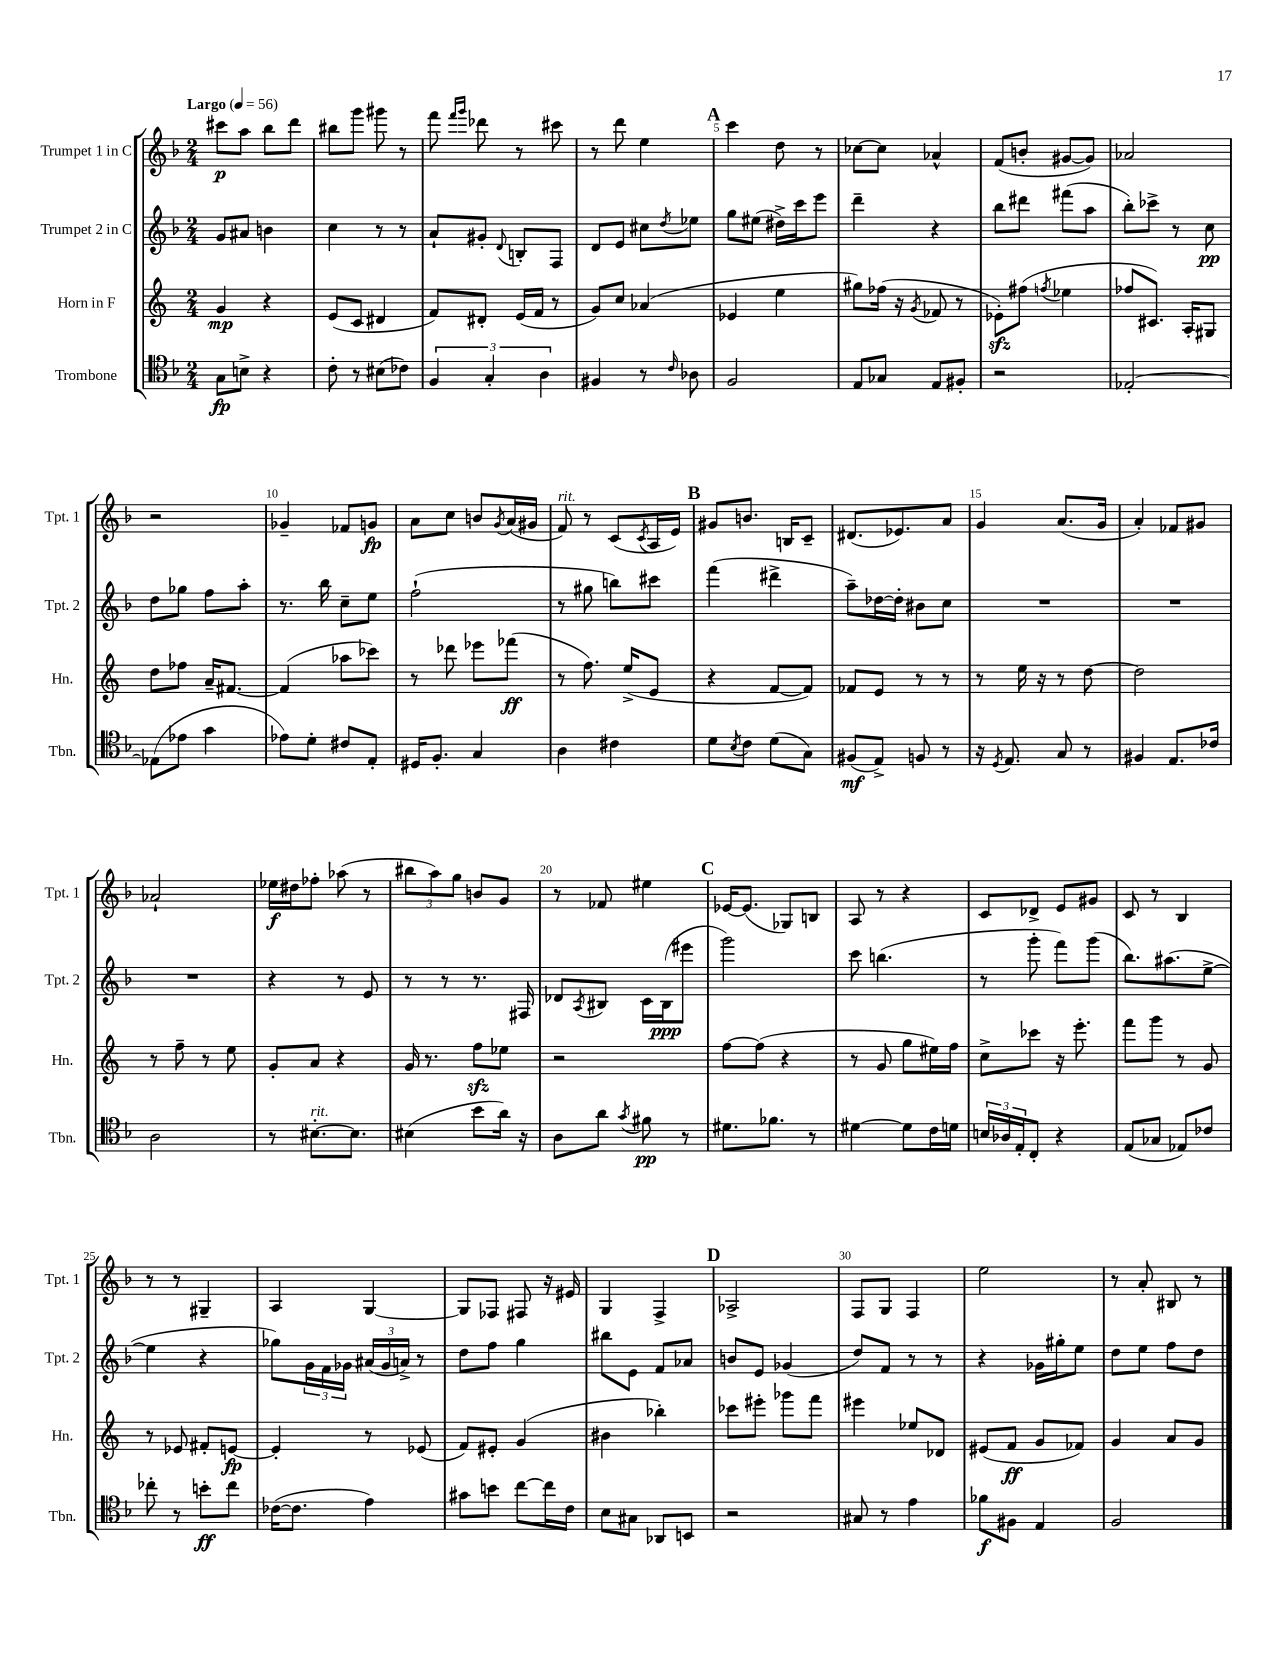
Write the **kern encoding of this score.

**kern	**dynam	**kern	**dynam	**kern	**dynam	**kern	**dynam
*part4	*part4	*part3	*part3	*part2	*part2	*part1	*part1
*staff4	*staff4	*staff3	*staff3	*staff2	*staff2	*staff1	*staff1
*I"Trombone	*	*I"Horn in F	*	*I"Trumpet 2 in C	*	*I"Trumpet 1 in C	*
*I'Tbn.	*	*I'Hn.	*	*I'Tpt. 2	*	*I'Tpt. 1	*
*clefC4	*	*clefG2	*	*clefG2	*	*clefG2	*
*k[b-]	*	*k[]	*	*k[b-]	*	*k[b-]	*
*M2/4	*	*M2/4	*	*M2/4	*	*M2/4	*
*MM56	*	*MM56	*	*MM56	*	*MM56	*
=1	=1	=1	=1	=1	=1	=1	=1
!	!	!	!	!	!	!LO:TX:a:B:t=Largo	!
8G\L	fp	4g/	mp	8g/L	.	8ccc#X\L	p
8Bn^\J	.	.	.	8a#X/J	.	8aa\J	.
4r	.	4r	.	4bn\	.	8bb-\L	.
.	.	.	.	.	.	8ddd\J	.
=2	=2	=2	=2	=2	=2	=2	=2
8c'\	.	(8e/L	.	4cc\	.	8bb#X\L	.
8r	.	8c/J	.	.	.	8ggg\J	.
(8B#X\L	.	4d#X/	.	8r	.	8ggg#X\	.
8c-X\J)	.	.	.	8r	.	8r	.
=3	=3	=3	=3	=3	=3	=3	=3
6F/	.	8f/L)	.	8a`/L	.	8fff\	.
.	.	.	.	.	.	16qqfff/LL	.
.	.	.	.	.	.	16qqggg/JJ	.
.	.	8d#X'/J	.	8g#X'/J	.	8ddd-X\	.
6G'/	.	.	.	.	.	.	.
.	.	.	.	8qqd/	.	.	.
.	.	(16e/LL	.	8Bn'/L	.	8r	.
.	.	16f/JJ	.	.	.	.	.
6A\	.	.	.	.	.	.	.
.	.	8r	.	8F/J	.	8ccc#X\	.
=4	=4	=4	=4	=4	=4	=4	=4
4F#X/	.	8g/L)	.	8d/L	.	8r	.
.	.	8cc/J	.	8e/J	.	8ddd\	.
8r	.	(4a-X/	.	8cc#X\L	.	4ee\	.
16qqc/	.	.	.	8qdd/	.	.	.
8A-X\	.	.	.	8ee-X\J	.	.	.
!!LO:REH:place=s1:t=A
=5	=5	=5	=5	=5	=5	=5	=5
2F/	.	4e-X/	.	8gg\L	.	4ccc\	.
.	.	.	.	(8ee#X\J	.	.	.
.	.	4ee\	.	16dd#X^\LL)	.	8dd\	.
.	.	.	.	16ccc\J	.	.	.
.	.	.	.	8eee\J	.	8r	.
=6	=6	=6	=6	=6	=6	=6	=6
8E/L	.	8gg#X\L)	.	4ddd~\	.	[8cc-X\L	.
8G-X/J	.	(16ff-X\Jk	.	.	.	8cc-\J]	.
.	.	16r	.	.	.	.	.
.	.	8qg/	.	.	.	.	.
8E/L	.	8f-X/	.	4r	.	4a-X^^/	.
8F#X'/J	.	8r	.	.	.	.	.
=7	=7	=7	=7	=7	=7	=7	=7
2r	.	8e-Xzz'\L)	.	8bb-\L	.	(8f/L	.
.	.	(8ff#X\J	.	8ddd#X\J	.	8bn'/J	.
.	.	8qffn/	.	.	.	.	.
.	.	4ee-X\	.	(8fff#X\L	.	[8g#X/L	.
.	.	.	.	8aa\J	.	8g#/J])	.
=8	=8	=8	=8	=8	=8	=8	=8
[2E-X'/	.	8ff-X/L	.	8bb-'\L)	.	2a-X/	.
.	.	8.c#X/J)	.	8ccc-X^\J	.	.	.
.	.	.	.	8r	.	.	.
.	.	16A'/KL	.	.	.	.	.
.	.	8G#X/J	.	8cc\	pp	.	.
!!LO:LB:g=z
=9	=9	=9	=9	=9	=9	=9	=9
(8E-X\L]	.	8dd\L	.	8dd\L	.	2r	.
8e-X\J	.	8ff-X\J	.	8gg-X\J	.	.	.
4g\	.	16a~/KL	.	8ff\L	.	.	.
.	.	[8.f#X/J	.	.	.	.	.
.	.	.	.	8aa'\J	.	.	.
=10	=10	=10	=10	=10	=10	=10	=10
8e-X\L)	.	(4f#/]	.	8.r	.	4g-X~/	.
8d'\J	.	.	.	.	.	.	.
.	.	.	.	16bb-\	.	.	.
8c#X/L	.	8aa-X\L	.	8cc~\L	.	8f-X/L	.
8E'/J	.	8ccc-X\J)	.	8ee\J	.	8gn/J	fp
=11	=11	=11	=11	=11	=11	=11	=11
16D#X/KL	.	8r	.	(2ff`\	.	8a\L	.
8.F'/J	.	.	.	.	.	.	.
.	.	8ddd-X\	.	.	.	8cc\J	.
4G/	.	8eee-X\L	.	.	.	8bn/L	.
.	.	.	.	.	.	8qg/	.
.	.	(8fff-X\J	ff	.	.	(16a/L	.
.	.	.	.	.	.	16g#X/JJ	.
=12	=12	=12	=12	=12	=12	=12	=12
!	!	!	!	!	!	!LO:TX:a:i:t=rit.	!
4A\	.	8r	.	8r	.	8f/)	.
.	.	8.ff\)	.	8gg#X\	.	8r	.
4c#X\	.	.	.	8bbn\L)	.	(8c/L	.
.	.	(16ee^/KL	.	.	.	.	.
.	.	.	.	.	.	8qc/	.
.	.	8e/J	.	8ccc#X\J	.	16A/L	.
.	.	.	.	.	.	16e/JJ)	.
!!LO:REH:place=s1:t=B
=13	=13	=13	=13	=13	=13	=13	=13
8d\L	.	4r	.	(4fff\	.	8g#X/L	.
8qB-/	.	.	.	.	.	.	.
8c\J	.	.	.	.	.	8.bn/J	.
(8d\L	.	[8f/L	.	4ddd#X^\	.	.	.
.	.	.	.	.	.	16Bn/KL	.
8G\J)	.	8f/J])	.	.	.	8c~/J	.
=14	=14	=14	=14	=14	=14	=14	=14
(8F#X/L	mf	8f-X/L	.	8aa~\L)	.	(8.d#X/L	.
8E^/J)	.	8e/J	.	[16dd-X\L	.	.	.
.	.	.	.	16dd-'\JJ]	.	8.e-X/)	.
8Fn/	.	8r	.	8b#X\L	.	.	.
8r	.	8r	.	8cc\J	.	8a/J	.
=15	=15	=15	=15	=15	=15	=15	=15
16r	.	8r	.	2r	.	4g/	.
8qD/	.	.	.	.	.	.	.
8.E/	.	.	.	.	.	.	.
.	.	16ee\	.	.	.	.	.
.	.	16r	.	.	.	.	.
8G/	.	8r	.	.	.	(8.a/L	.
8r	.	[8dd\	.	.	.	.	.
.	.	.	.	.	.	16g/Jk	.
=16	=16	=16	=16	=16	=16	=16	=16
4F#X/	.	2dd\]	.	2r	.	4a'/)	.
8.E/L	.	.	.	.	.	8f-X/L	.
.	.	.	.	.	.	8g#X/J	.
16c-X/Jk	.	.	.	.	.	.	.
!!LO:LB:g=z
=17	=17	=17	=17	=17	=17	=17	=17
2A\	.	8r	.	2r	.	2a-X`/	.
.	.	8ff~\	.	.	.	.	.
.	.	8r	.	.	.	.	.
.	.	8ee\	.	.	.	.	.
=18	=18	=18	=18	=18	=18	=18	=18
8r	.	8g'/L	.	4r	.	16ee-X\LL	f
.	.	.	.	.	.	16dd#X\J	.
!LO:TX:a:i:t=rit.	!	!	!	!	!	!	!
[8.B#X'\L	.	8a/J	.	.	.	8ff-X'\J	.
.	.	4r	.	8r	.	(8aa-X\	.
8.B#\J]	.	.	.	.	.	.	.
.	.	.	.	8e/	.	8r	.
=19	=19	=19	=19	=19	=19	=19	=19
(4B#X\	.	16g/	.	8r	.	12bb#X\L	.
.	.	8.r	.	.	.	.	.
.	.	.	.	.	.	12aa\)	.
.	.	.	.	8r	.	.	.
.	.	.	.	.	.	12gg\J	.
8b-\L	.	8ffzz\L	.	8.r	.	8bn/L	.
16a\Jk)	.	8ee-X\J	.	.	.	8g/J	.
16r	.	.	.	16F#X/	.	.	.
=20	=20	=20	=20	=20	=20	=20	=20
8A\L	.	2r	.	8d-X/L	.	8r	.
.	.	.	.	8qA/	.	.	.
8a\J	.	.	.	8B#X/J	.	8f-X/	.
8qg/	.	.	.	.	.	.	.
8f#X\	pp	.	.	16c\LL	.	4ee#X\	.
.	.	.	.	(16B#\J	ppp	.	.
8r	.	.	.	8eee#X\J	.	.	.
!!LO:REH:place=s1:t=C
=21	=21	=21	=21	=21	=21	=21	=21
8.d#X\L	.	[8ff\L	.	2ggg\)	.	[16e-X/KL	.
.	.	.	.	.	.	(8.e-/J]	.
.	.	(8ff\J]	.	.	.	.	.
8.f-X\J	.	.	.	.	.	.	.
.	.	4r	.	.	.	8G-X/L)	.
8r	.	.	.	.	.	8Bn/J	.
=22	=22	=22	=22	=22	=22	=22	=22
[4d#X\	.	8r	.	8ccc\	.	8A/	.
.	.	8g/	.	(4.bbn\	.	8r	.
8d#\L]	.	8gg\L	.	.	.	4r	.
16c\L	.	16ee#X\L)	.	.	.	.	.
16dn\JJ	.	16ff\JJ	.	.	.	.	.
=23	=23	=23	=23	=23	=23	=23	=23
24Bn/LL	.	8cc^\L	.	8r	.	8c/L	.
24A-X/	.	.	.	.	.	.	.
24E'/J	.	.	.	.	.	.	.
8C'/J	.	8ccc-X\J	.	8ggg'\	.	8d-X^/J	.
4r	.	16r	.	8fff\L)	.	8e/L	.
.	.	8.eee'\	.	.	.	.	.
.	.	.	.	(8ggg\J	.	8g#X/J	.
=24	=24	=24	=24	=24	=24	=24	=24
(8E/L	.	8fff\L	.	8.bb-\L)	.	8c/	.
8G-X/J	.	8ggg\J	.	.	.	8r	.
.	.	.	.	(8.aa#X\	.	.	.
8E-X/L)	.	8r	.	.	.	4B-/	.
8c-X/J	.	8g/	.	[8ee^\J	.	.	.
!!LO:LB:g=z
=25	=25	=25	=25	=25	=25	=25	=25
8cc-X'\	.	8r	.	4ee\]	.	8r	.
8r	.	8e-X/	.	.	.	8r	.
8bn'\L	ff	8f#X'/L	.	4r	.	4G#X~/	.
8cc-\J	.	[8en/J	fp	.	.	.	.
=26	=26	=26	=26	=26	=26	=26	=26
([16c-X\KL	.	4e'/]	.	8gg-X\L)	.	4A/	.
8.c-\J]	.	.	.	.	.	.	.
.	.	.	.	24g\L	.	.	.
.	.	.	.	24f\	.	.	.
.	.	.	.	24g-X\JJ	.	.	.
4e\)	.	8r	.	(24a#X/LL	.	[4G/	.
.	.	.	.	24g-/	.	.	.
.	.	.	.	24an^/JJ)	.	.	.
.	.	(8e-X/	.	8r	.	.	.
=27	=27	=27	=27	=27	=27	=27	=27
8g#X\L	.	8f/L)	.	8dd\L	.	8G/L]	.
8bn\J	.	8e#X'/J	.	8ff\J	.	8F-X/J	.
[8cc\L	.	(4g/	.	4gg\	.	8F#X/	.
16cc\L]	.	.	.	.	.	16r	.
16c\JJ	.	.	.	.	.	16e#X/	.
=28	=28	=28	=28	=28	=28	=28	=28
8B-\L	.	4b#X\	.	8bb#X\L	.	4G/	.
8G#X\J	.	.	.	8e\J	.	.	.
8AA-X/L	.	4bb-X'\)	.	8f/L	.	4F^/	.
8BBn/J	.	.	.	8a-X/J	.	.	.
!!LO:REH:place=s1:t=D
=29	=29	=29	=29	=29	=29	=29	=29
2r	.	8ccc-X\L	.	8bn/L	.	2A-X^/	.
.	.	8eee#X'\J	.	8e/J	.	.	.
.	.	8ggg-X\L	.	(4g-X/	.	.	.
.	.	8fff\J	.	.	.	.	.
=30	=30	=30	=30	=30	=30	=30	=30
8G#X/	.	4eee#X\	.	8dd/L)	.	8F/L	.
8r	.	.	.	8f/J	.	8G/J	.
4e\	.	8ee-X/L	.	8r	.	4F/	.
.	.	8d-X/J	.	8r	.	.	.
=31	=31	=31	=31	=31	=31	=31	=31
8f-X\L	f	(8e#X/L	.	4r	.	2ee\	.
8F#X\J	.	8f/J	ff	.	.	.	.
4E/	.	8g/L	.	16g-X\LL	.	.	.
.	.	.	.	16gg#X'\J	.	.	.
.	.	8f-X/J)	.	8ee\J	.	.	.
=32	=32	=32	=32	=32	=32	=32	=32
2F/	.	4g/	.	8dd\L	.	8r	.
.	.	.	.	8ee\J	.	8a'/	.
.	.	8a/L	.	8ff\L	.	8B#X/	.
.	.	8g/J	.	8dd\J	.	8r	.
==	==	==	==	==	==	==	==
*-	*-	*-	*-	*-	*-	*-	*-
